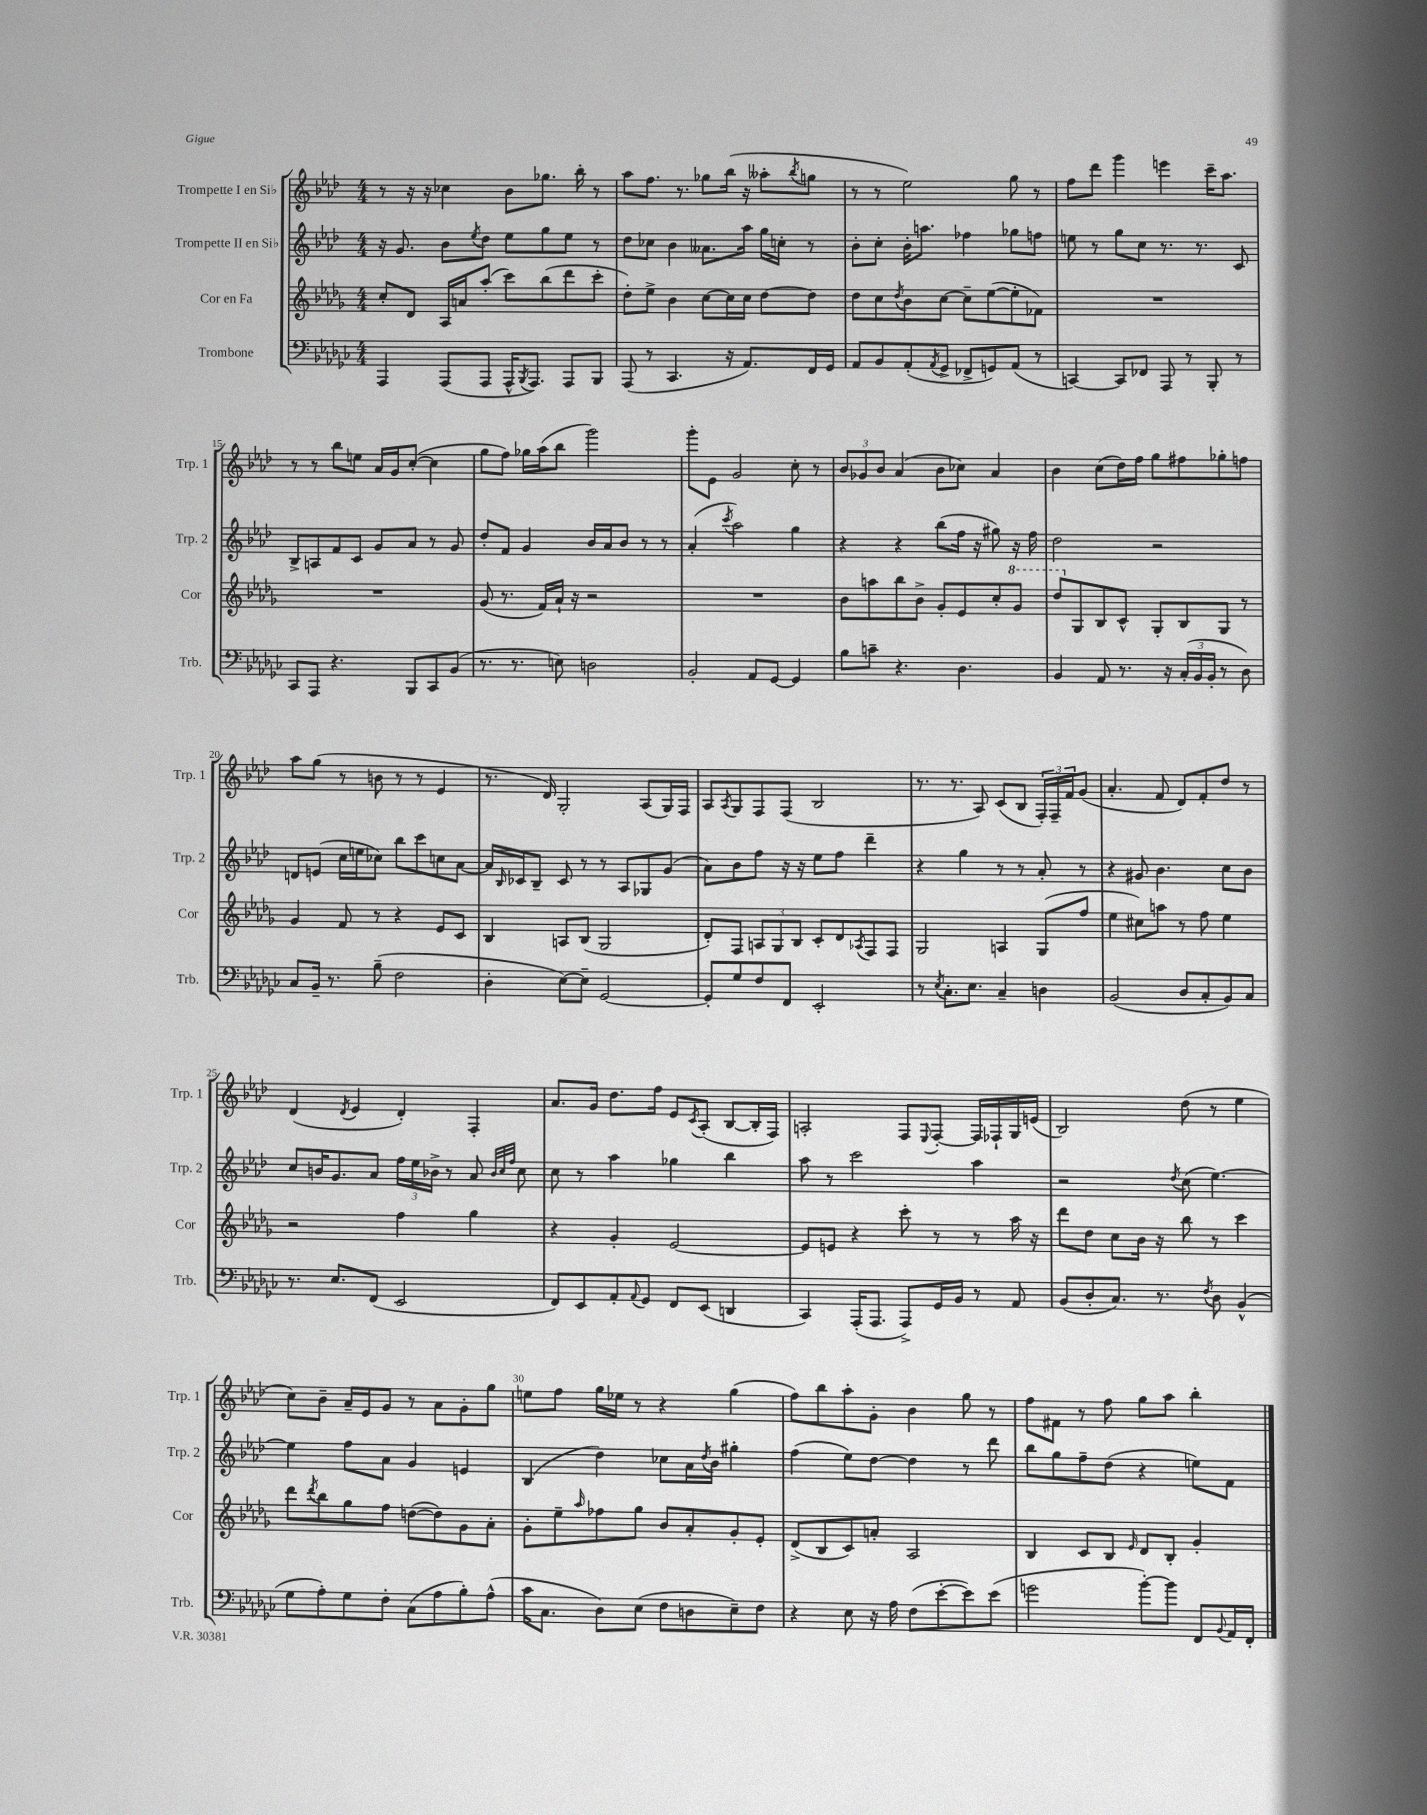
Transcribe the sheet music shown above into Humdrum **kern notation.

**kern	**kern	**kern	**kern
*staff4	*staff3	*staff2	*staff1
*clefF4	*clefG2	*clefG2	*clefG2
*k[b-e-a-d-g-c-]	*k[b-e-a-d-g-]	*k[b-e-a-d-]	*k[b-e-a-d-]
*M4/4	*M4/4	*M4/4	*M4/4
4AAA-	8cc'	16r	8r
.	.	8.g	.
.	8d-	.	16r
.	.	.	16r
(8AAA-	16A-	8b-	4cc-
.	16a	.	.
.	.	8qee-	.
8AAA-	(8aa-'	8dd-	.
16AAA-^^	8ccc)	8ee-	8b-
8qBBB-	.	.	.
8.AAA-)	.	.	.
.	(8bb-	8gg	8.gg-
8AAA-	8ddd-	8ee-	.
.	.	.	16bb-'
8BBB-	8ccc'	8r	8r
=	=	=	=
(8AAA-	8dd-')	8dd-	8aa-
8r	8ee-^	8cc-	8.ff
4.CC-	4b-	4b-	.
.	.	.	8.r
.	[8cc	8.a--	8gg-
16r	16cc]	.	(16bb-
8.AA-)	16cc	16aa-	16r
.	[8dd-	16gg	8aa--'
.	.	16cc'	.
.	.	.	8qbb-
16FF	8dd-]	8r	8gg
16GG-	.	.	.
=	=	=	=
8AA-	8dd-	8b-'	8r
8BB-	8cc	8cc'	8r
.	8qdd-	.	.
(8AA-'	8b-	16b-'	2ee-)
.	.	8.aa	.
8qAA-	.	.	.
8GG-^	[8cc	.	.
8FF-^	8cc~]	4ff-	.
8GG)	([8ee-	.	.
(8AA-	8ee-']	8gg-	8gg
8r	8f-)	8ff	8r
=	=	=	=
[4CC)	1r	8ee	8ff
.	.	8r	8ddd-
8CC]	.	8gg	4ggg
8FF-	.	8cc	.
8AAA-	.	8.r	4eee
8r	.	.	.
.	.	8.r	.
8BBB-'	.	.	16ccc~
.	.	.	8.aa-
8r	.	8c	.
=	=	=	=
8CC-	1r	8B-^	8r
8AAA-	.	8A	8r
4.r	.	8f	8bb-
.	.	8c	8ee
.	.	8g	16a-
.	.	.	16g
8BBB-	.	8a-	([8cc'
8CC-	.	8r	4cc]
(8BB-	.	8g	.
=	=	=	=
8.r	(8g-	8dd-'	8gg
.	8.r	8f	8ff)
8.r	.	.	.
.	.	4g	16gg-
.	16f)	.	(16aa-
8E)	16a-`	.	8bb-
.	16r	.	.
2D	2r	16b-	2ggg)
.	.	16a-	.
.	.	8b-	.
.	.	8r	.
.	.	8r	.
=	=	=	=
2BB-'	1r	(4a-'	8ggg'
.	.	.	8e-
.	.	8qccc	.
.	.	2aa-)	2g
8AA-	.	.	.
[8GG-	.	.	.
4GG-]	.	4gg	8cc'
.	.	.	8r
=	=	=	=
8B-	8b-	4r	12b-
.	.	.	12g-
8c~	8aa	.	.
.	.	.	12b-
4.r	8bb-	4r	(4a-
.	8b-^	.	.
.	8g-'	(8bb-	8b-
4.D-	8e-	16ff	8cc-)
.	.	16r	.
.	8cc'	8gg#)	4a-
.	8gg-	16r	.
.	.	16ff	.
=	=	=	=
4BB-	8ddd-	2dd-	4b-
.	8G-	.	.
8AA-	8B-	.	(8cc
8.r	8c^^	.	16dd-)
.	.	.	16ff
.	8G-'	2r	8gg
16r	.	.	.
(24C-'	8B-	.	8ff#
24BB-	.	.	.
24BB-'	.	.	.
8r	8G-	.	8gg-'
8D-)	8r	.	8ff
=	=	=	=
8C-	4g-	8d	8aa-
16BB-~	.	(8e	(8gg
8.r	.	.	.
.	8f	16cc	8r
.	.	16ee	.
(8B-~	8r	8cc-)	8b
2F	4r	8bb-	8r
.	.	8ccc	8r
.	8e-	8cc	4e-
.	8c	[8a-	.
=	=	=	=
4D-'	4B-	16a-]	8.r
.	.	16qqB-	.
.	.	16c-	.
.	.	8B-~	.
.	.	.	16d-)
[8E-)	8A	8c-	2G'
8E-~]	(8B-	8r	.
[2GG-	2G-	8r	.
.	.	8A-	.
.	.	8G-	(8A-
.	.	(8g	16G)
.	.	.	16F
=	=	=	=
8GG-']	8d-')	8a-)	8A-
.	.	.	8qA-
8G-	8F	8b-	8G
8F	12A	8ff	8F
.	12G-	.	.
8FF	.	16r	(8F
.	12B-	.	.
.	.	16r	.
2EE-'	8c'	8ee-	2B-
.	8d-	8ff	.
.	8qA-	.	.
.	8F	4ddd-~	.
.	8F	.	.
=	=	=	=
8r	2G-	4r	8.r
8qE-	.	.	.
8.C-'	.	.	.
.	.	.	8.r
.	.	4gg	.
8.E-	.	.	.
.	.	.	8A-)
4C-~	4A	8r	(8c
.	.	8r	8B-
4D	(8G-	8a-'	24F')
.	.	.	24F~
.	.	.	24f
.	8ff	8r	(8g
=	=	=	=
(2BB-	4ee-	4r	4.a-'
.	8cc#)	8g#	.
.	8aa	4.b-	8f
8D-	8r	.	8d-)
8C-'	8ff	.	8f'
8BB-)	4ee-	8cc	8dd-
8C-	.	8b-	8r
=	=	=	=
8.r	2r	8cc	(4d-
.	.	16b	.
8.E-	.	8.g	.
.	.	.	8qd-
.	.	.	4e-
(8FF	.	8a-	.
2EE-	4ff	24ff	4d-')
.	.	24ee-	.
.	.	24b-^	.
.	.	8r	.
.	4gg-	8a-	4F'
.	.	32qqb-	.
.	.	32qqcc	.
.	.	32qqff	.
.	.	8cc	.
=	=	=	=
8FF)	4r	8cc	8.a-
8EE-	.	8r	.
.	.	.	16g
8AA-'	4g-'	4aa-	8.dd-
8qqAA-	.	.	.
8GG-	.	.	.
.	.	.	16ff
8FF	[2e-	4gg-	8e-
.	.	.	8qc
(8EE-	.	.	(8A-'
4DD	.	4bb-	[8B-
.	.	.	16B-']
.	.	.	16F)
=	=	=	=
4CC-)	8e-]	8aa-	2A'
.	8e	8r	.
(16AAA-'	4r	2ccc	.
8.AAA-	.	.	.
8AAA-^)	8ccc'	.	8F
.	.	.	8qqE-
16GG-	8r	.	[8F'
16BB-	.	.	.
8r	8r	4aa-	16F]
.	.	.	16F-`
8AA-	16aa-	.	16G
.	16r	.	(16e
=	=	=	=
(8BB-	8ddd-	2r	2B-)
8D-'	8dd-	.	.
8.C-)	8cc	.	.
.	16b-	.	.
8.r	16r	.	.
.	.	8qdd-	.
.	8bb-	(8cc	(8dd-
8qF	.	.	.
8D-	8r	[4.ee-)	8r
(4BB-^^	4ccc	.	4ee-
=	=	=	=
8G-	8ddd-	4ee-]	8cc)
.	8qddd-	.	.
8A-')	8bb-	.	8b-~
8G-	8gg-	8ff	16a-~
.	.	.	16e-
8F'	8ff	8a-	8g
(8C-	([8dd	4g	8r
8A-	8dd])	.	8a-
8B-')	8g-	4e	8g'
(8A-^^	8a-'	.	8gg
=	=	=	=
16c-	8g-'	(4B-	8ee
8.C-	.	.	.
.	8ee-~	.	8ff
.	16qqaa-	.	.
8D-)	8ff-	4dd-)	16gg
.	.	.	16ee-
(8E-	8gg-	.	8r
8F	8b-	8cc-	4r
8D	8a-'	16a-	.
.	.	8qdd-	.
.	.	16b-	.
8E-~)	8g-'	4gg#'	(4gg
8F	8e-'	.	.
=	=	=	=
4r	(8d-^	(4ff	8ff)
.	8B-	.	8bb-
8E-	8c)	8ee-)	8aa-'
16r	8a'	[8dd-	8g'
16A-	.	.	.
(8F	2A-	4dd-]	4b-
[8e-'	.	.	.
8e-])	.	8r	8gg
(8e-	.	8ddd-	8r
=	=	=	=
2g	4B-	8bb-	8ff
.	.	8gg	8f#
.	8c	8ff~	8r
.	8B-	(8dd-	8ff
.	16qqe-	.	.
[8b-')	8d-	4r	8gg
8b-]	8B-'	.	8aa-
8FF	4g-'	8ee)	4bb-'
8qqBB-	.	.	.
16AA-	.	8f	.
16FF'	.	.	.
==	==	==	==
*-	*-	*-	*-
